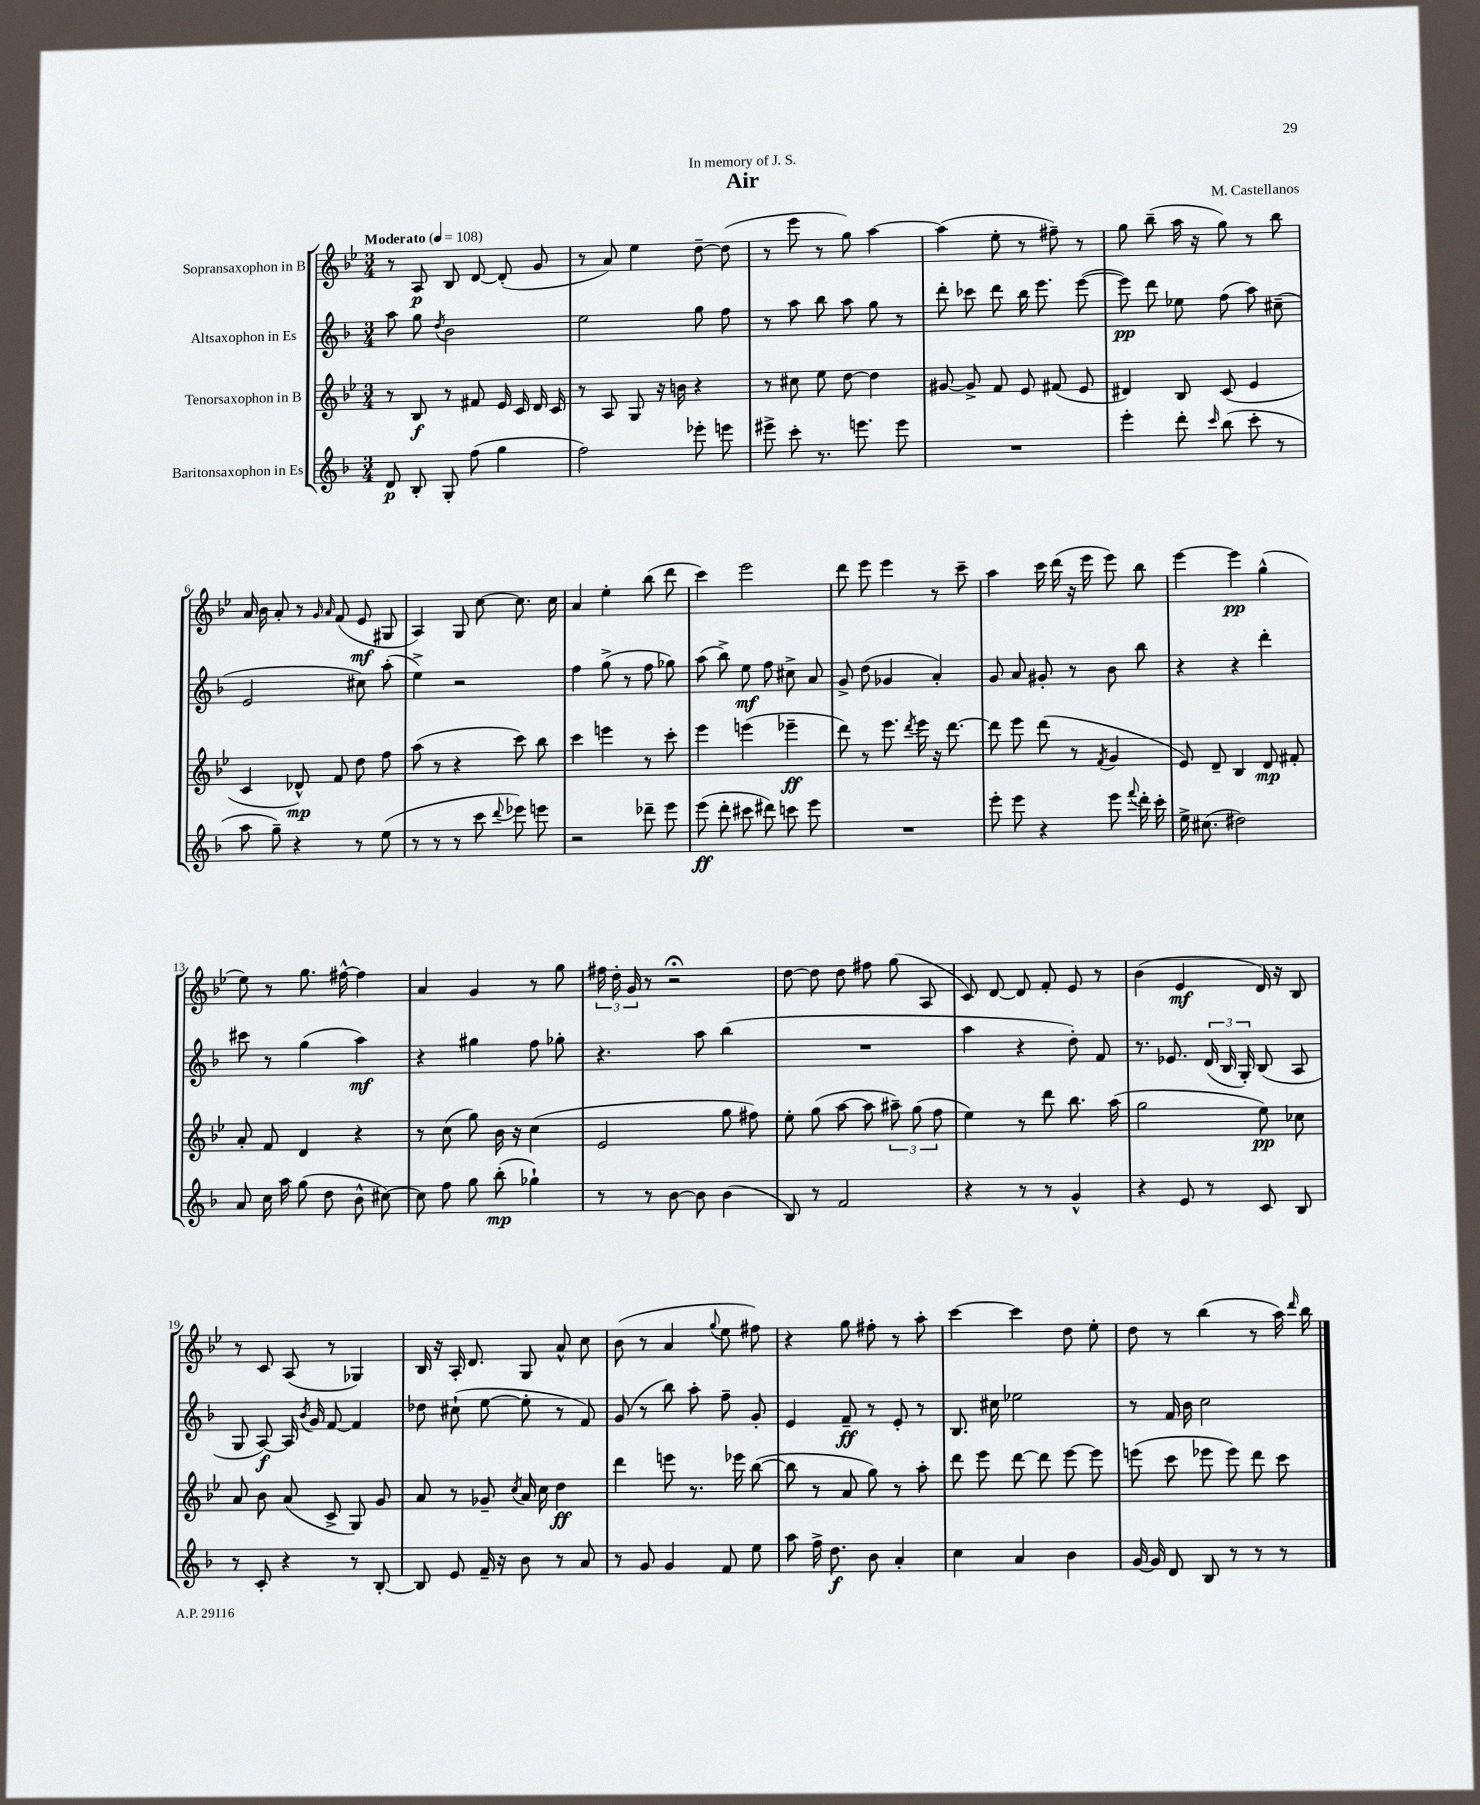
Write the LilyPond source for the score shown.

\header { title = "Air" composer = "M. Castellanos" dedication = "In memory of J. S." }
<<
\new StaffGroup <<
\new Staff = "s0" \with { instrumentName = "Sopransaxophon in B" } {
    \clef treble \key bes \major \numericTimeSignature \time 3/4 \tempo "Moderato" 4 = 108
    \autoBeamOff r8 a8\p bes8 d'8~ d'8-.( g'8 |
    r8 a'8) ees''4 d''8~-- d''8( |
    r8 ees'''8 r8 g''8) a''4~ |
    a''4( ees''8-. r8 fis''8--) r8 |
    g''8 bes''8--( a''16 r16 g''8) r8 bes''8 |
    a'16 bes'16 a'8-. r8 \grace { g'16 a'16 } f'8( ees'8\mf gis8 |
    a4) g8 c''8~ c''8. c''16 |
    a'4 ees''4-. bes''8( d'''8 |
    c'''4) ees'''2 |
    d'''8 ees'''8 ees'''4 r8 c'''8-- |
    a''4 c'''16 d'''16( r16 ees'''16 ees'''8) bes''8 |
    ees'''4~ ees'''4\pp g''4-^( |
    ees''8) r8 g''8. fis''16~-^ fis''4 |
    a'4 g'4 r8 g''8 |
    \tuplet 3/2 { fis''16 d''16-. g'16 } r8 r2\fermata |
    d''8~ d''8 d''8 fis''8 g''8( a8 |
    c'8) d'8~ d'8 f'8-. ees'8 r8 |
    bes'4( ees'4\mf d'16) r16 bes8 |
    r8 c'8 a8( r8 ges4) |
    bes16 r16 a16-. d'8. g8 a'8-^ c''8 |
    bes'8( r8 a'4 \appoggiatura { g''8 } ees''8 fis''8) |
    r4 g''8 fis''8-. r8 a''8-. |
    c'''4~ c'''4 d''8 ees''8-. |
    d''8 r8 bes''4( r8 a''16) \grace { d'''16 } bes''16 \bar "|." |
}
\new Staff = "s1" \with { instrumentName = "Altsaxophon in Es" } {
    \clef treble \key f \major \numericTimeSignature \time 3/4
    \autoBeamOff a''8 g''8 \acciaccatura { d''8 } bes'2 |
    e''2 g''8 f''8 |
    r8 a''8 bes''8 a''8 g''8 r8 |
    d'''8-. ces'''8 d'''8 bes''16 e'''8. e'''8~( |
    e'''8\pp) d'''8 ees''8 f''8( a''8) cis''8--( |
    e'2 cis''8) a''8-.( |
    e''4->) r2 |
    f''4 g''8->( r8 f''8 ges''8) |
    a''8( bes''8->) e''8\mf f''8 cis''8-> a'8 |
    g'8-> d''8( ges'4 a'4-.) |
    g'8 a'8 gis'8-. r8 bes'8 bes''8 |
    r4 r4 d'''4-. |
    cis'''8 r8 g''4( a''4\mf) |
    r4 gis''4 f''8 ges''8-. |
    r4. a''8 bes''4( |
    R2. |
    a''4 r4 d''8-.) f'8 |
    r8. ees'8. \tuplet 3/2 { d'16( bes16 g16-.) } bes8( a8 |
    g8 a8~\f) a16 \acciaccatura { bes'8 } g'16 f'8~ f'4 |
    des''8 cis''8-!( e''8~ e''8-. r8 f'8) |
    g'8( r8 bes''8) a''8-. f''8-- g'8-. |
    e'4 f'8--\ff r8 e'8-. r8 |
    bes8. cis''16 ees''2 |
    r8 f'16 bes'16 c''2 \bar "|." |
}
\new Staff = "s2" \with { instrumentName = "Tenorsaxophon in B" } {
    \clef treble \key bes \major \numericTimeSignature \time 3/4
    \autoBeamOff r8 bes8\f r8 fis'8 ees'16 c'16 d'16 c'16 |
    r8 a8 g8 r16 b'16 r4 |
    r8 cis''8 ees''8 d''8~ d''4 |
    gis'8~ gis'8-> f'8 ees'8 fis'8( ees'8 |
    dis'4) bes8 c'8( ees'4 |
    c'4 des'8-^\mp) f'8 d''8 f''8 |
    a''8( r8 r4 c'''8) bes''8 |
    c'''4 e'''4 r8 c'''8-. |
    ees'''4 e'''4( ees'''4--\ff |
    d'''8) r8 ees'''8. \acciaccatura { d'''8 } ees'''16 r16 d'''8.~ |
    d'''8 ees'''8 d'''8( r8 \acciaccatura { f'8 } g'4 |
    ees'8) d'8-- bes4 d'8\mp fis'8-. |
    a'8-. f'8 d'4 r4 |
    r8 c''8( g''8) bes'16 r16 c''4( |
    ees'2 g''8 fis''8) |
    ees''8-. g''8( a''8~ a''8 \tuplet 3/2 { ais''8--) g''8( f''8 } |
    ees''4) r8 d'''8 bes''8. a''16( |
    g''2 ees''8\pp) ces''8 |
    a'8 bes'8 a'8( c'8-> g8) g'8 |
    a'8 r8 ges'8-- \acciaccatura { c''8 } a'16 c''16 d''4\ff |
    d'''4 e'''8 r8. ees'''16 bes''8~( |
    bes''8 r8 a'8 g''8) r8 a''8-. |
    d'''8 ees'''8 d'''8~ d'''8 ees'''8~ ees'''8 |
    e'''8( c'''8 ees'''8 ees'''8) d'''8 c'''8 \bar "|." |
}
\new Staff = "s3" \with { instrumentName = "Baritonsaxophon in Es" } {
    \clef treble \key f \major \numericTimeSignature \time 3/4
    \autoBeamOff d'8\p bes8-. g8-. f''8( g''4 |
    f''2) ees'''8-. e'''8 |
    eis'''8-> c'''8-. r8. e'''8. e'''8 |
    R2. |
    e'''4-. d'''8-. \grace { c'''16 } bes''8( c'''8-. r8 |
    a''8 g''8--) r4 r8 e''8( |
    r8 r8 r8 c'''8 \appoggiatura { d'''8 } ees'''8) e'''8 |
    r2 des'''8-- e'''8 |
    e'''8\ff( d'''8-. cis'''8 dis'''8) c'''8 e'''8 |
    R2. |
    e'''8-. e'''8 r4 e'''8 \appoggiatura { f'''8 } d'''16-. c'''16-. |
    e''16-> cis''8.( dis''2) |
    a'8 c''16 a''16 g''8( d''8 bes'8-^ cis''8~) |
    cis''8 f''8 g''8 bes''8-.\mp( ges''4-!) |
    r8 r8 bes'8~ bes'8 bes'4( |
    bes8) r8 f'2 |
    r4 r8 r8 g'4-^ |
    r4 e'8 r8 c'8 bes8 |
    r8 c'8-. r4 r8 bes8~-. |
    bes8 e'8 f'16-- r16 bes'8 r8 a'8 |
    r8 g'8 g'4 f'8 e''8 |
    a''8 f''16-> d''8.\f bes'8 a'4-. |
    c''4 a'4 bes'4 |
    g'16~ g'16 d'8 bes8 r8 r8 r8 \bar "|." |
}
>>
>>
